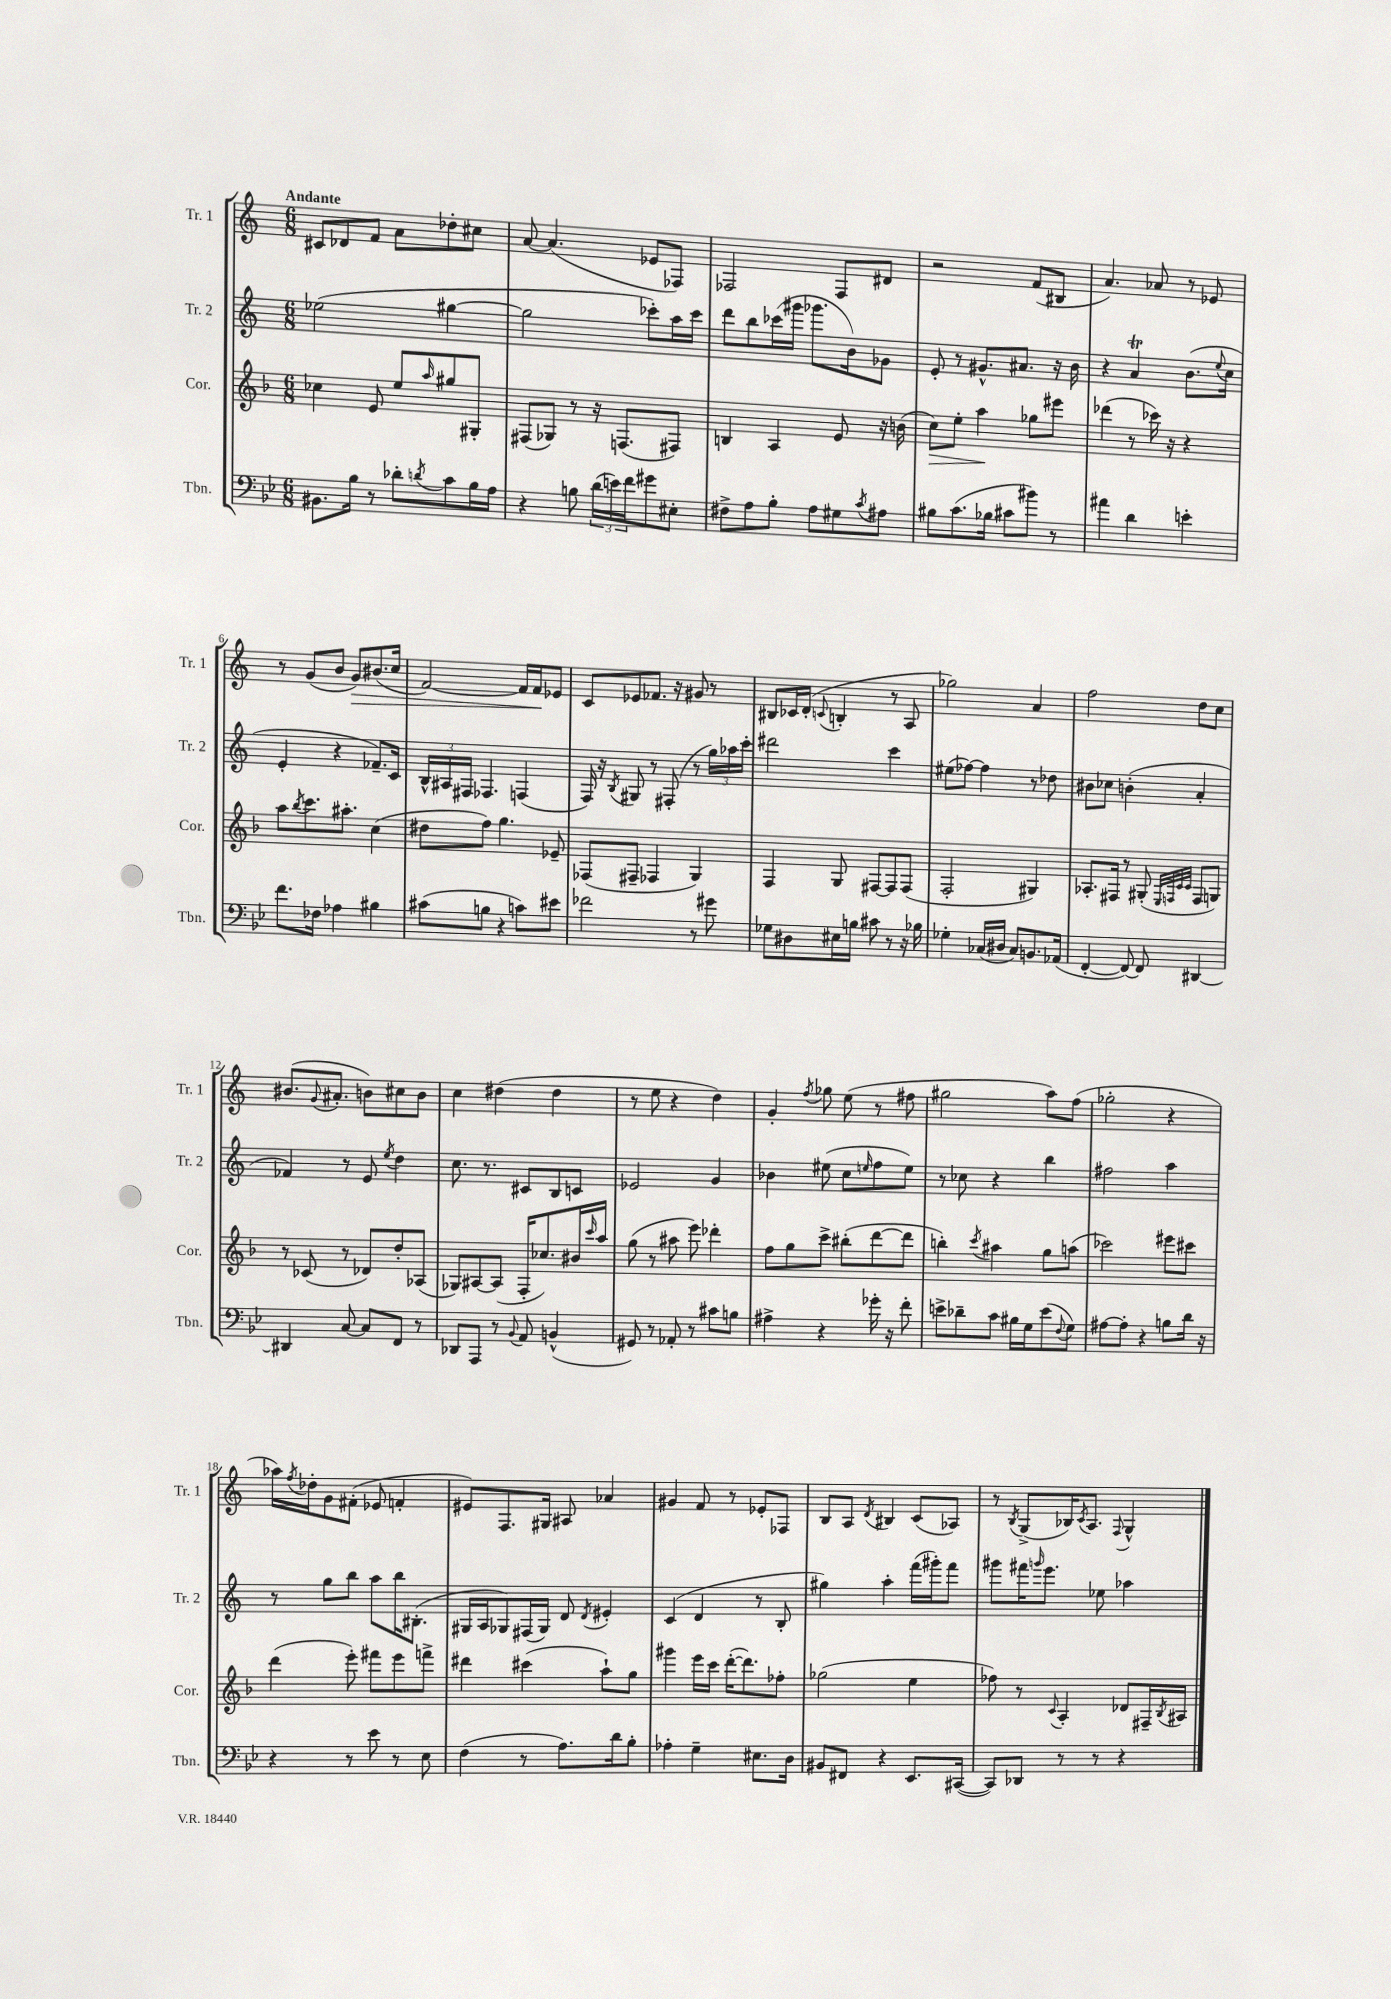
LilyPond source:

<<
\new StaffGroup <<
\new Staff = "s0" \with { instrumentName = "Tr. 1" shortInstrumentName = "Tr. 1" } {
    \clef treble \key c \major \numericTimeSignature \time 6/8 \tempo "Andante"
    cis'8 des'8 f'8 a'8 des''8-. cis''8 |
    a'8~ a'4.( ees'8 fes8) |
    fes2 fes8 dis'8 |
    r2 f'8( bis8 |
    a'4.) aes'8 r8 ees'8 |
    r8 g'8( b'8 g'8\>) bis'8.( c''16 |
    f'2~) f'16 f'16\! ees'8 |
    c'8 ees'8 fes'8. r16 gis'8 r8 |
    bis8 ces'16 d'16-.( \appoggiatura { c'8 } b4-. r8 a8 |
    ges''2) a'4 |
    f''2 d''8 c''8 |
    bis'8.( \appoggiatura { g'8 } ais'8.-. b'8) cis''8 b'8 |
    c''4 dis''4( dis''4 |
    r8 e''8 r4 d''4) |
    g'4-. \acciaccatura { f''8 } ges''8 e''8( r8 fis''8 |
    gis''2 a''8) f''8( |
    ges''2-. r4 |
    aes''16) \acciaccatura { f''8 } des''16-. g'8 fis'8-.( ees'8 f'4-. |
    eis'8) f8. gis16 ais8 aes'4 |
    gis'4 f'8 r8 ees'8-. fes8 |
    b8 a8 \acciaccatura { d'8 } bis4 c'8( aes8) |
    r8 \acciaccatura { b8 } g8->( bes16) \acciaccatura { c'8 } a8. \appoggiatura { f8 } g4-^ \bar "|." |
}
\new Staff = "s1" \with { instrumentName = "Tr. 2" shortInstrumentName = "Tr. 2" } {
    \clef treble \key c \major \numericTimeSignature \time 6/8
    ees''2( gis''4~ |
    gis''2 ces'''8-.) a''16 ces'''16 |
    d'''8 b''8 ces'''16( gis'''16 ges'''8. b'16) ges'8 |
    e'8-. r8 gis'8.-^ ais'8. r16 b'16 |
    r4 a'4\trill b'8.( \appoggiatura { e''8 } c''16 |
    e'4-. r4 fes'8.--) c'16 |
    \tuplet 3/2 { b16-^ ais16 fis16 } fes4. f4( |
    f16) r16 \acciaccatura { b8 } gis8 r8 fis8-.( r8 \tuplet 3/2 { g''16) aes''16 c'''16-. } |
    dis'''2 c'''4 |
    eis''8( fes''8~) fes''4 r8 des''8 |
    bis'8 ces''8 b'4-.( a'4-. |
    fes'4) r8 e'8 \acciaccatura { e''8 } d''4 |
    c''8. r8. cis'8 b8 c'8 |
    ees'2 g'4 |
    bes'4 eis''8( c''8 \grace { e''16 } f''8 e''8) |
    r8 ces''8 r4 b''4 |
    fis''2 a''4 |
    r8 g''8 b''8 a''8 b''16 bis8.-.( |
    gis16 a16 ges8) fis16( ges16) d'8 \acciaccatura { d'8 } eis'4-. |
    c'4( d'4 r8 b8-. |
    gis''4) a''4-. f'''16( gis'''16-.) f'''8 |
    gis'''8 fis'''16 \grace { g'''16 } e'''8. ees''8 aes''4 \bar "|." |
}
\new Staff = "s2" \with { instrumentName = "Cor." shortInstrumentName = "Cor." } {
    \clef treble \key f \major \numericTimeSignature \time 6/8
    ces''4 e'8 e''8 \grace { a''16 } gis''8 gis8-. |
    fis8( ges8) r8 r16 f8.( fis8) |
    b4 a4 e'8 r16 b'16( |
    c''8\>) e''8-. a''4\! ges''8 eis'''8 |
    des'''4( r8 ces'''16) r16 r4 |
    a''8 \acciaccatura { bes''8 } c'''8. ais''8.-. c''4( |
    dis''8 f''8) g''4. ees'8-- |
    fes8( fis8-- fes4 g4) |
    f4 g8 fis8~ fis8 fis8( |
    f2-. gis4) |
    aes8.-. fis16 r8 gis8-.( \grace { e32 f32 c'32 c'32 } f8 g8) |
    r8 ces'8( r8 des'8) d''8-. aes8( |
    ges8) ais8~ ais8( f16-. ces''8.) bis'16 \grace { c'''16 } a''16 |
    g''8( r8 ais''8 e'''8) des'''4-. |
    f''8 g''8 c'''8-> bis''8-.( d'''8~ d'''8 |
    b''4-.) \acciaccatura { c'''8 } ais''4 g''8 a''8( |
    ces'''2) eis'''8 cis'''8 |
    d'''4( e'''8-.) fis'''8 e'''8 f'''8-> |
    dis'''4 cis'''4( a''8-!) g''8 |
    gis'''4 e'''16 c'''16 d'''16~-.( d'''8.) fes''8-. |
    ges''2( e''4 |
    fes''8) r8 \appoggiatura { c'8 } a4-. des'8 fis16-- \acciaccatura { bes8 } ais16 \bar "|." |
}
\new Staff = "s3" \with { instrumentName = "Tbn." shortInstrumentName = "Tbn." } {
    \clef bass \key bes \major \numericTimeSignature \time 6/8
    bis,8. bes16 r8 des'8-. \acciaccatura { d'8 } c'8 bes16 a16 |
    r4 b8 \tuplet 3/2 { d'16( e'16) f'16 } gis'8 eis8-. |
    fis8-> a8 bes8-. a8 gis8 \acciaccatura { c'8 } ais8 |
    bis8 c'8.( bes16 cis'8 bis'8) r8 |
    ais'4 d'4 e'4-. |
    f'8. fes16 aes4 bis4 |
    cis'8( b8 r4 c'8) eis'8 |
    fes'2 r8 gis'8 |
    ges8 dis8 eis16 b16 cis'8 r8 r16 bes16 |
    ges4-. ces16( dis16 ces8) b,8. aes,16( |
    f,4~-. f,8~) f,8 dis,4~ |
    dis,4 c8~ c8 f,8 r8 |
    des,8 a,,8 r8 \appoggiatura { bes,8 } a,8 b,4-^( |
    gis,8) r8 aes,8-. r8 cis'8 b8 |
    ais4-> r4 ges'16-. r16 f'8-. |
    e'8-> des'8-- c'8 bis16 g16 e'8( \appoggiatura { f8 } g8) |
    ais8~ ais8-. r4 b8 d'16 r16 |
    r4 r8 ees'8 r8 ees8 |
    f4( r8 a8.) d'16 bes8-. |
    aes4-. g4-- eis8. d16 |
    bis,8 fis,8 r4 ees,8. cis,16~( |
    cis,8) des,8 r8 r8 r4 \bar "|." |
}
>>
>>
